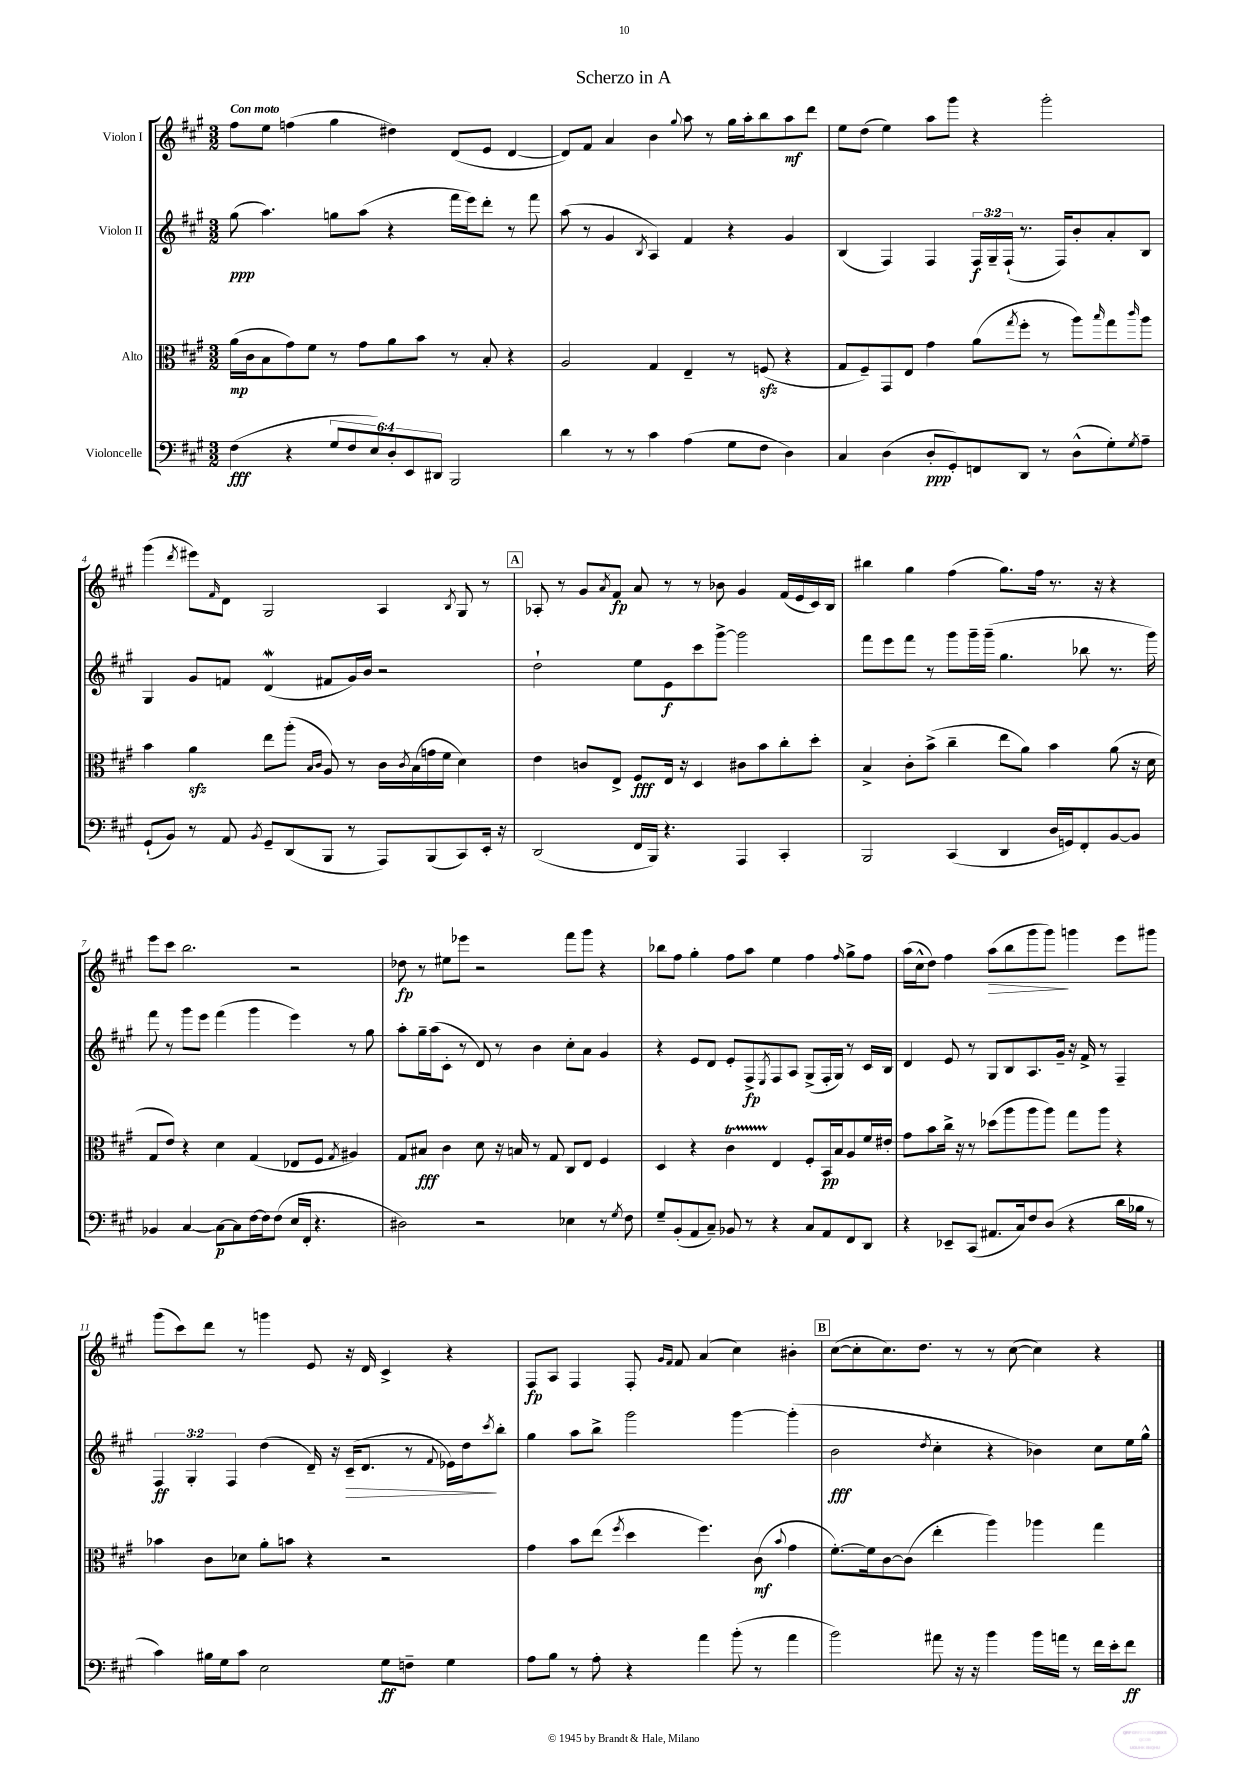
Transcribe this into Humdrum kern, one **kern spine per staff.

**kern	**kern	**kern	**kern
*staff4	*staff3	*staff2	*staff1
*clefF4	*clefC3	*clefG2	*clefG2
*k[f#c#g#]	*k[f#c#g#]	*k[f#c#g#]	*k[f#c#g#]
*M3/2	*M3/2	*M3/2	*M3/2
(4F#	(16a	(8gg#	8ff#
.	16c#	.	.
.	8B	4.aa)	8ee
4r	8g#)	.	(4ff
.	8f#	.	.
12G#	8r	8gg	4gg#
12F#	.	.	.
.	8g#	(8aa	.
12E)	.	.	.
12D'	8a	4r	4dd#)
12EE	.	.	.
.	8b	.	.
12DD#	.	.	.
2BBB	8r	16fff#	(8d
.	.	16eee)	.
.	8B'	8ddd'	8e
.	4r	8r	[4d
.	.	8fff#	.
=	=	=	=
4d	2A	(8aa	8d])
.	.	8r	8f#
8r	.	4g#	4a
8r	.	.	.
.	.	8qB	.
4c#	4G#	4A)	4b
.	.	.	8qqgg#
(4A	4E~	4f#	8aa
.	.	.	8r
8G#	8r	4r	16gg#
.	.	.	16aa'
8F#	(8F	.	8bb
4D)	4r	4g#	8aa
.	.	.	8ddd
=	=	=	=
4C#	8G#	(4B	8ee
.	8F#~)	.	(8dd
(4D	8GG#	4F#)	4ee)
.	8E	.	.
8D'	4g#	4F#	8aa
8GG#')	.	.	8ggg#
8FF	(8a	24F#	4r
.	.	24G#~	.
.	.	(24F#`	.
.	8qgg#	.	.
8DD	8ff#'	8.r	.
8r	8r	.	2ggg#'
.	.	16F#)	.
(8D^^	8aa)	8b'	.
.	16qqbb	.	.
8G#')	8gg#	8a'	.
8qG#	16qqccc#	.	.
8A~	8aa	8B	.
=	=	=	=
(8GG#`	4b	4G#	(4ggg#
8BB)	.	.	.
.	.	.	8qddd
8r	4a	8g#	8eee#)
.	.	.	16qqf#
8AA	.	8f	8d
8qBB	.	.	.
8GG#~	8ee	(4d	2G#
(8DD	(8aa'	.	.
.	16qqB	.	.
.	16qqc#	.	.
8BBB	8A)	8f#	.
8r	8r	16g#)	.
.	.	16b	.
8AAA)	16c#	2r	4A
.	8qc#	.	.
.	(16B	.	.
(8BBB	16g	.	.
.	16f#	.	.
.	.	.	8qB
8CC#)	4d)	.	8G#
16EE'	.	.	8r
16r	.	.	.
=	=	=	=
(2DD	4e	2dd`	8A-'
.	.	.	8r
.	8c	.	8g#
.	.	.	8qa
.	8E^	.	8f#
16FF#	8F#	8ee	8a
16BBB)	.	.	.
4.r	16E	8e	8r
.	16r	.	.
.	4D	8ccc#	8r
.	.	[8ggg#^	8b-
4AAA	8c#	2ggg#]	4g#
.	8b	.	.
4CC#'	8cc#'	.	(16f#
.	.	.	16e
.	8dd'	.	16c#)
.	.	.	16B
=	=	=	=
2BBB	4B^	8fff#	4bb#
.	.	8eee	.
.	8c#'	8fff#	4gg#
.	(8b^	8r	.
(4CC#	4cc#~	8ggg#	(4ff#
.	.	16ggg#~	.
.	.	(16ggg#~	.
4DD	8ee	4.gg#	8.gg#)
.	8a)	.	.
.	.	.	16ff#
16D	4b	.	8.r
16GG)	.	.	.
8FF#'	.	8bb-	.
.	.	.	16r
[8BB	(8a	8.r	4r
8BB]	16r	.	.
.	16d	16ggg#)	.
=	=	=	=
4BB-	8G#	8fff#	8eee
.	8e)	8r	8ccc#
[4C#	4r	8ggg#	2.bb
.	.	8eee	.
8C#_	4d	(4fff#	.
8C#]	.	.	.
[16F#	(4G#	4ggg#	.
16F#]	.	.	.
(8F#	.	.	.
16E	8E-	4eee)	2r
16FF#'	.	.	.
4.r	8F#	.	.
.	8qG#	.	.
.	4A#)	8r	.
.	.	8gg#	.
=	=	=	=
2D#)	8G#	8aa'	8dd-
.	8B#	16gg#~	8r
.	.	(16aa	.
.	4c#	8c#'	8ee#
.	.	8r	8eee-
2r	8d	8d)	2r
.	16r	8r	.
.	16B	.	.
.	8r	4b	.
.	8G#	.	.
4E-	8C#	8cc#'	8fff#
.	8E	8a	8ggg#
8r	4F#	4g#	4r
8qG#	.	.	.
8F#	.	.	.
=	=	=	=
8G#~	4D	4r	8bb-
(8BB'	.	.	8ff#
8AA	4r	8e	4gg#'
8C#~)	.	8d	.
8BB-	4c#	8e'	8ff#
8r	.	8F#^	8aa
.	.	8qE	.
4r	4E	8F#	4ee
.	.	8A	.
8C#	8F#'	(8G#^	4ff#
8AA	16BB	16F#'	.
.	16B	16G#)	.
.	.	.	16qqff#
8FF#	8A	8r	8gg#^
8DD	16f#	16c#	8ff#
.	16e#'	16B	.
=	=	=	=
4r	8g#	4d	(16aa
.	.	.	16cc#^^
.	8b	.	8dd)
8EE-~	16cc#^	8e	4ff#
.	16r	.	.
(8CC#	8r	8r	.
8.AA#	(8dd-	8G#	(8aa
.	8aa	8B	8bb
16C#)	.	.	.
8F#	8aa	8.A	8ggg#
(8D	8aa)	.	8ggg#)
.	.	16g#~	.
4r	8gg#	16r	4ggg
.	.	16f#^	.
.	8aa	8r	.
16d	4r	4F#~	8eee
16B-	.	.	.
8r	.	.	8ggg#
=	=	=	=
4c#)	4b-	6F#	(8ggg#
.	.	.	8ccc#)
.	.	6G#'	.
16B#	8c#	.	8ddd
16G#	.	.	.
.	.	6F#	.
8c#	8d-	.	8r
2E	8a'	(4dd	4ggg
.	8b	.	.
.	4r	16d~)	8e
.	.	16r	.
.	.	(16c#~	16r
.	.	8.d	16d
8G#	2r	.	4c#^
8F~	.	8r	.
.	.	8qqf#	.
4G#	.	16e-)	4r
.	.	16dd	.
.	.	8qccc#	.
.	.	8bb'	.
=	=	=	=
8A	4g#	4gg#	8F#
8B	.	.	8A
8r	8b	8aa	4F#
8A'	(8ee	8bb^	.
.	8qff#	.	.
4r	4dd	2ggg#	8F#'
.	.	.	16qqg#
.	.	.	16qqf#
.	.	.	8f#
4a	4.ff#)	.	(4a
(8b'	.	[4ggg#	4cc#)
8r	(8c#	.	.
.	8qqb	.	.
4a	4g#	(4ggg#']	4b#'
=	=	=	=
2b)	[8.f#')	2b	([8cc#
.	.	.	8cc#']
.	16f#]	.	.
.	[8c#	.	8.cc#)
.	(8c#]	.	.
.	.	.	8.dd
.	.	8qdd	.
8a#	4ee'	4cc#'	.
16r	.	.	8r
16r	.	.	.
4b	4aa)	4r	8r
.	.	.	([8cc#
16b	4aa-	4b-)	4cc#])
16a	.	.	.
8r	.	.	.
16f#	4gg#	8cc#	4r
16e'	.	.	.
8f#	.	16ee	.
.	.	16gg#^^	.
==	==	==	==
*-	*-	*-	*-
